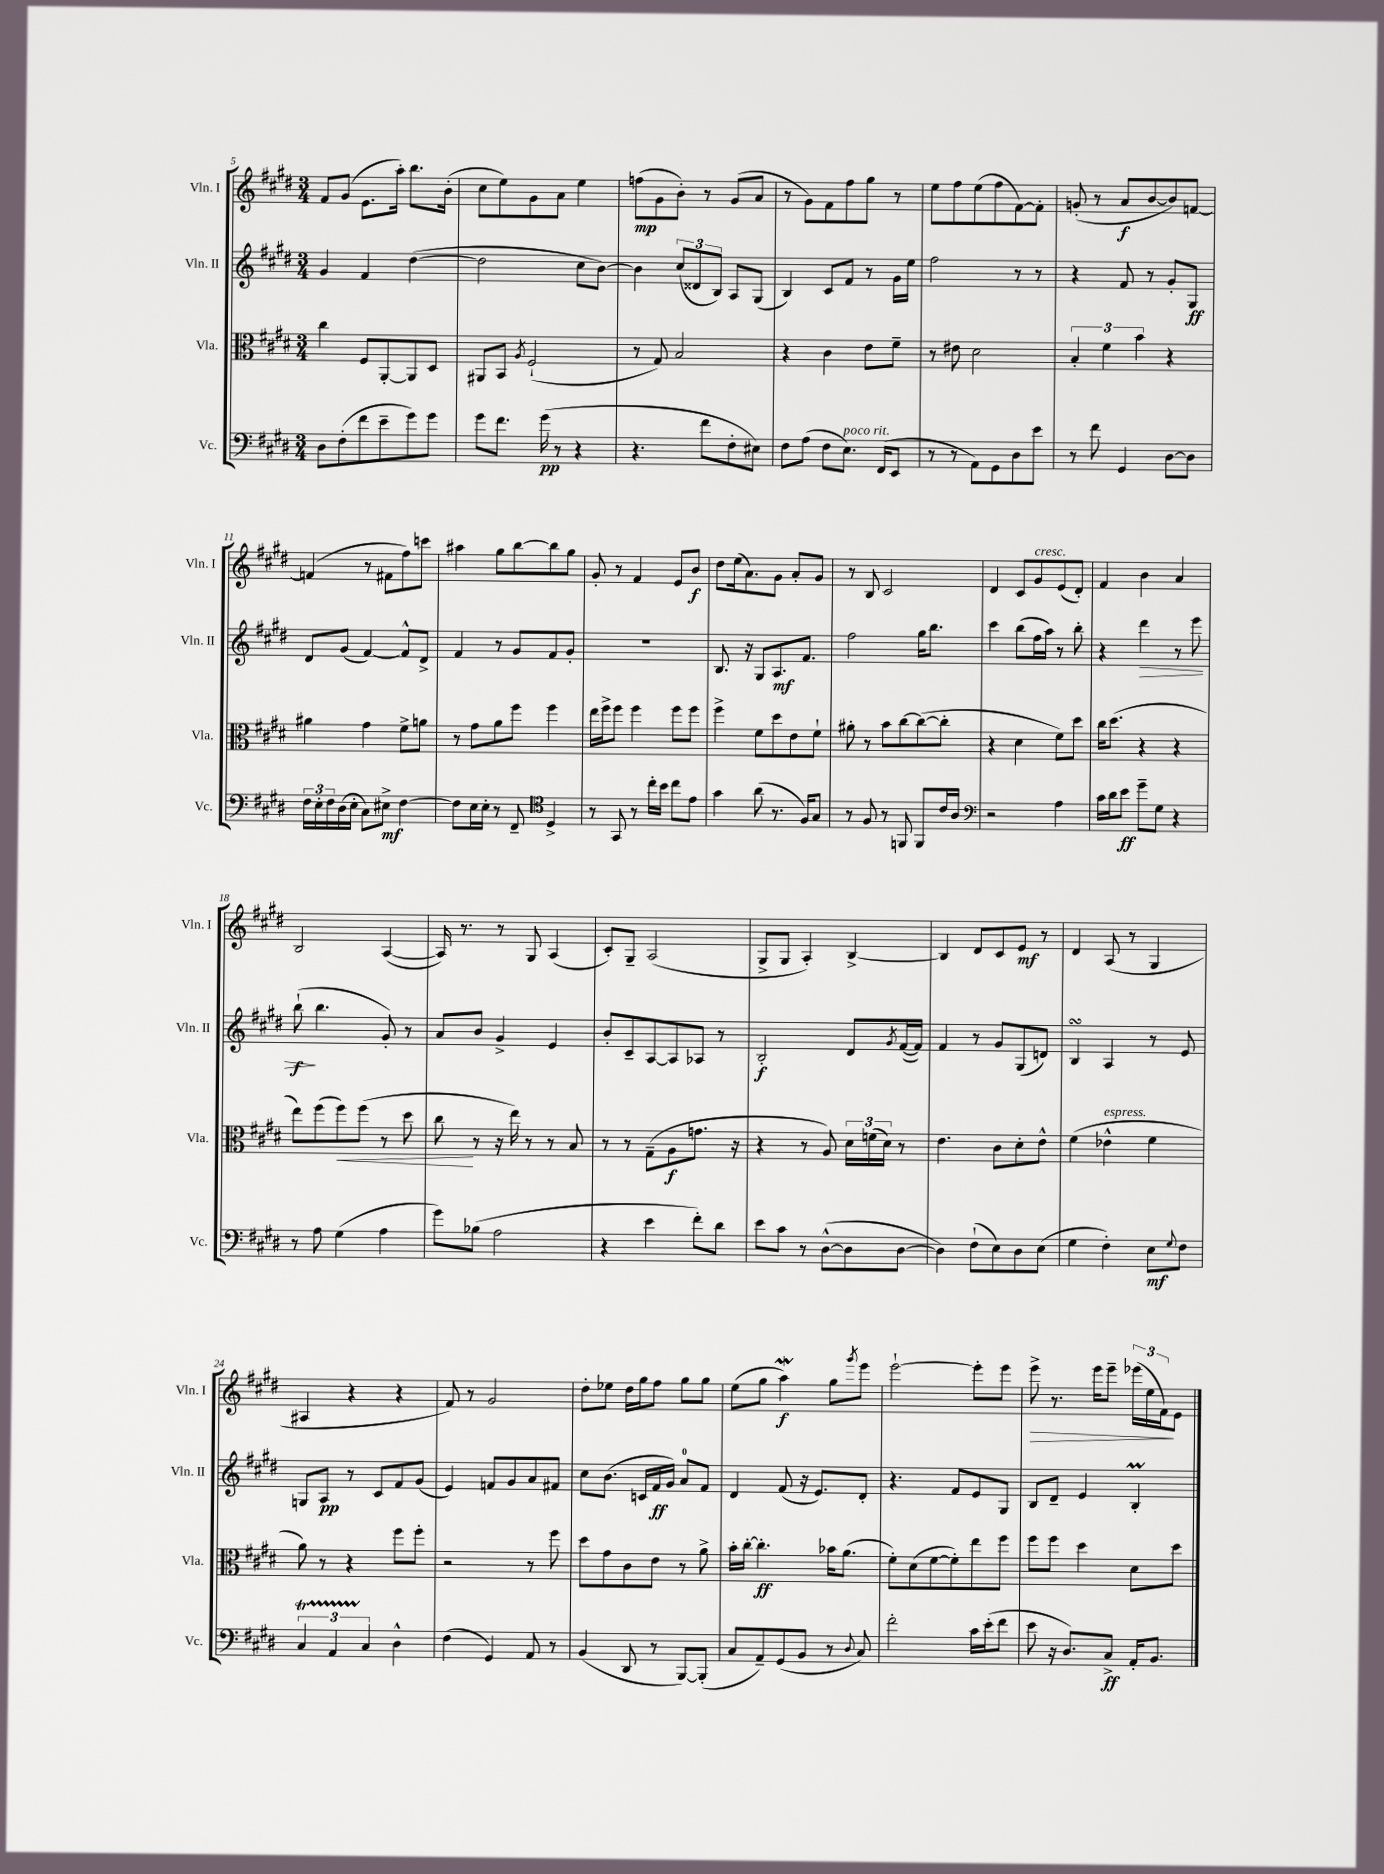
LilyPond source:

<<
\new StaffGroup <<
\new Staff = "s0" \with { instrumentName = "Vln. I" shortInstrumentName = "Vln. I" } {
    \clef treble \key e \major \numericTimeSignature \time 3/4
    fis'8 gis'8( e'8. a''16-.) b''8. b'16-.( |
    cis''8 e''8) gis'8 a'8 e''4 |
    f''8\mp( gis'8 b'8-.) r8 gis'8( a'8 |
    r8 gis'8) fis'8 fis''8 gis''8 r8 |
    e''8 fis''8 e''8( fis''8 fis'8~) fis'8-. |
    g'8-.( r8 a'8\f b'8~ b'8) f'8~ |
    f'4( r8 fis'8 fis''8) c'''8 |
    ais''4 gis''8 b''8~ b''8 gis''8 |
    gis'8-. r8 fis'4 e'8 b'8\f |
    dis''8 e''16( a'8.) gis'8 a'8-. gis'8 |
    r8 b8 cis'2 |
    dis'4 cis'8 gis'8^\markup { \italic "cresc." } e'8( dis'8-.) |
    fis'4 b'4 a'4 |
    b2 a4~( |
    a16) r8. r8 gis8 a4( |
    cis'8-.) gis8-- a2( |
    gis8-> gis8 a4-.) b4~-> |
    b4 dis'8 cis'8 e'8\mf r8 |
    dis'4 a8( r8 gis4 |
    ais4 r4 r4 |
    fis'8) r8 gis'2 |
    dis''8-. ees''8 dis''16 gis''16 fis''8 gis''8 gis''8 |
    e''8( gis''8 a''4\mordent\f) gis''8 \acciaccatura { gis'''8 } e'''8 |
    e'''2~-! e'''8-. e'''8 |
    e'''8->\> r8. e'''16 e'''8-- \tuplet 3/2 { ees'''16( e''16 fis'16\!) } e'8 \bar "|." |
}
\new Staff = "s1" \with { instrumentName = "Vln. II" shortInstrumentName = "Vln. II" } {
    \clef treble \key e \major \numericTimeSignature \time 3/4
    gis'4 fis'4 dis''4~( |
    dis''2 cis''8 b'8~) |
    b'4 \tuplet 3/2 { cis''8( disis'8 b8) } a8 gis8( |
    b4) cis'8 fis'8 r8 gis'16 e''16 |
    fis''2 r8 r8 |
    r4 fis'8 r8 gis'8-. gis8\ff |
    dis'8 gis'8( fis'4~) fis'8-^ dis'8-> |
    fis'4 r8 gis'8 fis'8 gis'8-. |
    R2. |
    b8. r16 gis8 a8.\mf fis'8. |
    fis''2 gis''16 b''8. |
    cis'''4 b''8( fis''16 a''16) r8 b''8-. |
    r4 dis'''4\> r8 e'''8 |
    b''8-!\f\!( b''4. gis'8-.) r8 |
    a'8 b'8 gis'4-> e'4 |
    b'8-. cis'8-- a8~ a8 aes8 r8 |
    b2-.\f dis'8 \acciaccatura { gis'8 } fis'16~( fis'16) |
    fis'4 r8 gis'8 gis8( d'8) |
    b4\turn a4 r8 e'8 |
    g8 a8\pp r8 cis'8 fis'8 gis'8( |
    e'4) f'8 gis'8 a'8 fis'8 |
    cis''8 b'8.( c'16 fis'16\ff gis'16) a'8-0 fis'8 |
    dis'4 fis'8( r16 e'8.) dis'8-. |
    r4. fis'8 e'8 gis8 |
    b8 dis'8-- e'4 b4-.\prall \bar "|." |
}
\new Staff = "s2" \with { instrumentName = "Vla." shortInstrumentName = "Vla." } {
    \clef alto \key e \major \numericTimeSignature \time 3/4
    cis''4 fis8 a,8~-. a,8 dis8 |
    ais,8 b,8 \acciaccatura { a8 } fis2-!( |
    r8 gis8) b2 |
    r4 cis'4 e'8 fis'8-- |
    r8 eis'8 dis'2 |
    \tuplet 3/2 { b4-. fis'4 b'4 } r4 |
    ais'4 gis'4 fis'8-> a'8 |
    r8 gis'8 a'8 fis''8 fis''4 |
    e''16 fis''16-> fis''8 fis''4 fis''8 fis''8 |
    fis''4-> fis'8 dis''8 e'8 fis'8-! |
    ais'8-. r8 b'8 cis''8~ cis''8~( cis''8-. |
    r4 dis'4 fis'8) dis''8 |
    cis''16 dis''8.( r4 r4 |
    e''8) fis''8( fis''8\<) fis''8( r8 dis''8 |
    cis''8\! r8 r16 e''16) r8 r8 b8 |
    r8 r8 gis8--( a8\f g'8. r16 |
    r4 r8 a8) \tuplet 3/2 { dis'16 f'16( dis'16) } r8 |
    e'4. cis'8 dis'8-. e'8-^ |
    fis'4( ees'4-^^\markup { \italic "espress." } fis'4 |
    a'8) r8 r4 fis''8 fis''8-. |
    r2 r8 fis''8 |
    dis''8 gis'8 cis'8 e'8 r8 a'8-> |
    b'16-. cis''16~-. cis''4.-.\ff bes'16 a'8.( |
    fis'8-.) dis'8( fis'8~ fis'8-.) e''8 fis''8 |
    fis''8 fis''8 dis''4 dis'8 dis''8 \bar "|." |
}
\new Staff = "s3" \with { instrumentName = "Vc." shortInstrumentName = "Vc." } {
    \clef bass \key e \major \numericTimeSignature \time 3/4
    dis8 fis8-.( fis'8 e'8-- gis'8) gis'8 |
    gis'8 fis'8. gis'16\pp( r8 r4 |
    r4. fis'8 fis8-. eis8) |
    fis8 a8( fis8 e8.^\markup { \italic "poco rit." }) fis,16( e,8 |
    r8 r8 a,8) gis,8 dis8 e'8 |
    r8 fis'8 gis,4 dis8~ dis8 |
    \tuplet 3/2 { fis16 e16-. fis16 } dis16( e16-. cis8) eis8->\mf fis4~ |
    fis8 e16 e16-. r8 fis,8-- \clef tenor dis4-> |
    r8 gis,8 r8 cis''16-. b'16 cis''8 e'8 |
    gis'4 a'8( r8. fis16) gis8 |
    r8 fis8 r8 f,8 f,8 cis'16 a16 |
    \clef bass r2 a4 |
    cis'16 dis'16 e'8\ff gis'8-- gis8 r4 |
    r8 a8 gis4( a4 |
    gis'8) bes8( a2 |
    r4 e'4 fis'8-.) dis'8 |
    e'8 cis'8 r8 dis8~-^( dis8 dis8~ |
    dis4) fis8-!( e8) dis8 e8( |
    gis4 fis4-.) e8\mf \appoggiatura { gis8 } fis8 |
    \tuplet 3/2 { cis4\startTrillSpan a,4 cis4\stopTrillSpan } dis4-^ |
    fis4( gis,4) a,8 r8 |
    b,4( dis,8 r8 b,,8~) b,,8-.( |
    cis8 a,8--) gis,8( b,8 r8 \appoggiatura { dis8 } cis8) |
    fis'2-. cis'16 e'16-.( fis'8 |
    e'8 r16 dis8.) cis8->\ff a,16-. b,8. \bar "|." |
}
>>
>>
\layout { \context { \Score currentBarNumber = #5 } }
